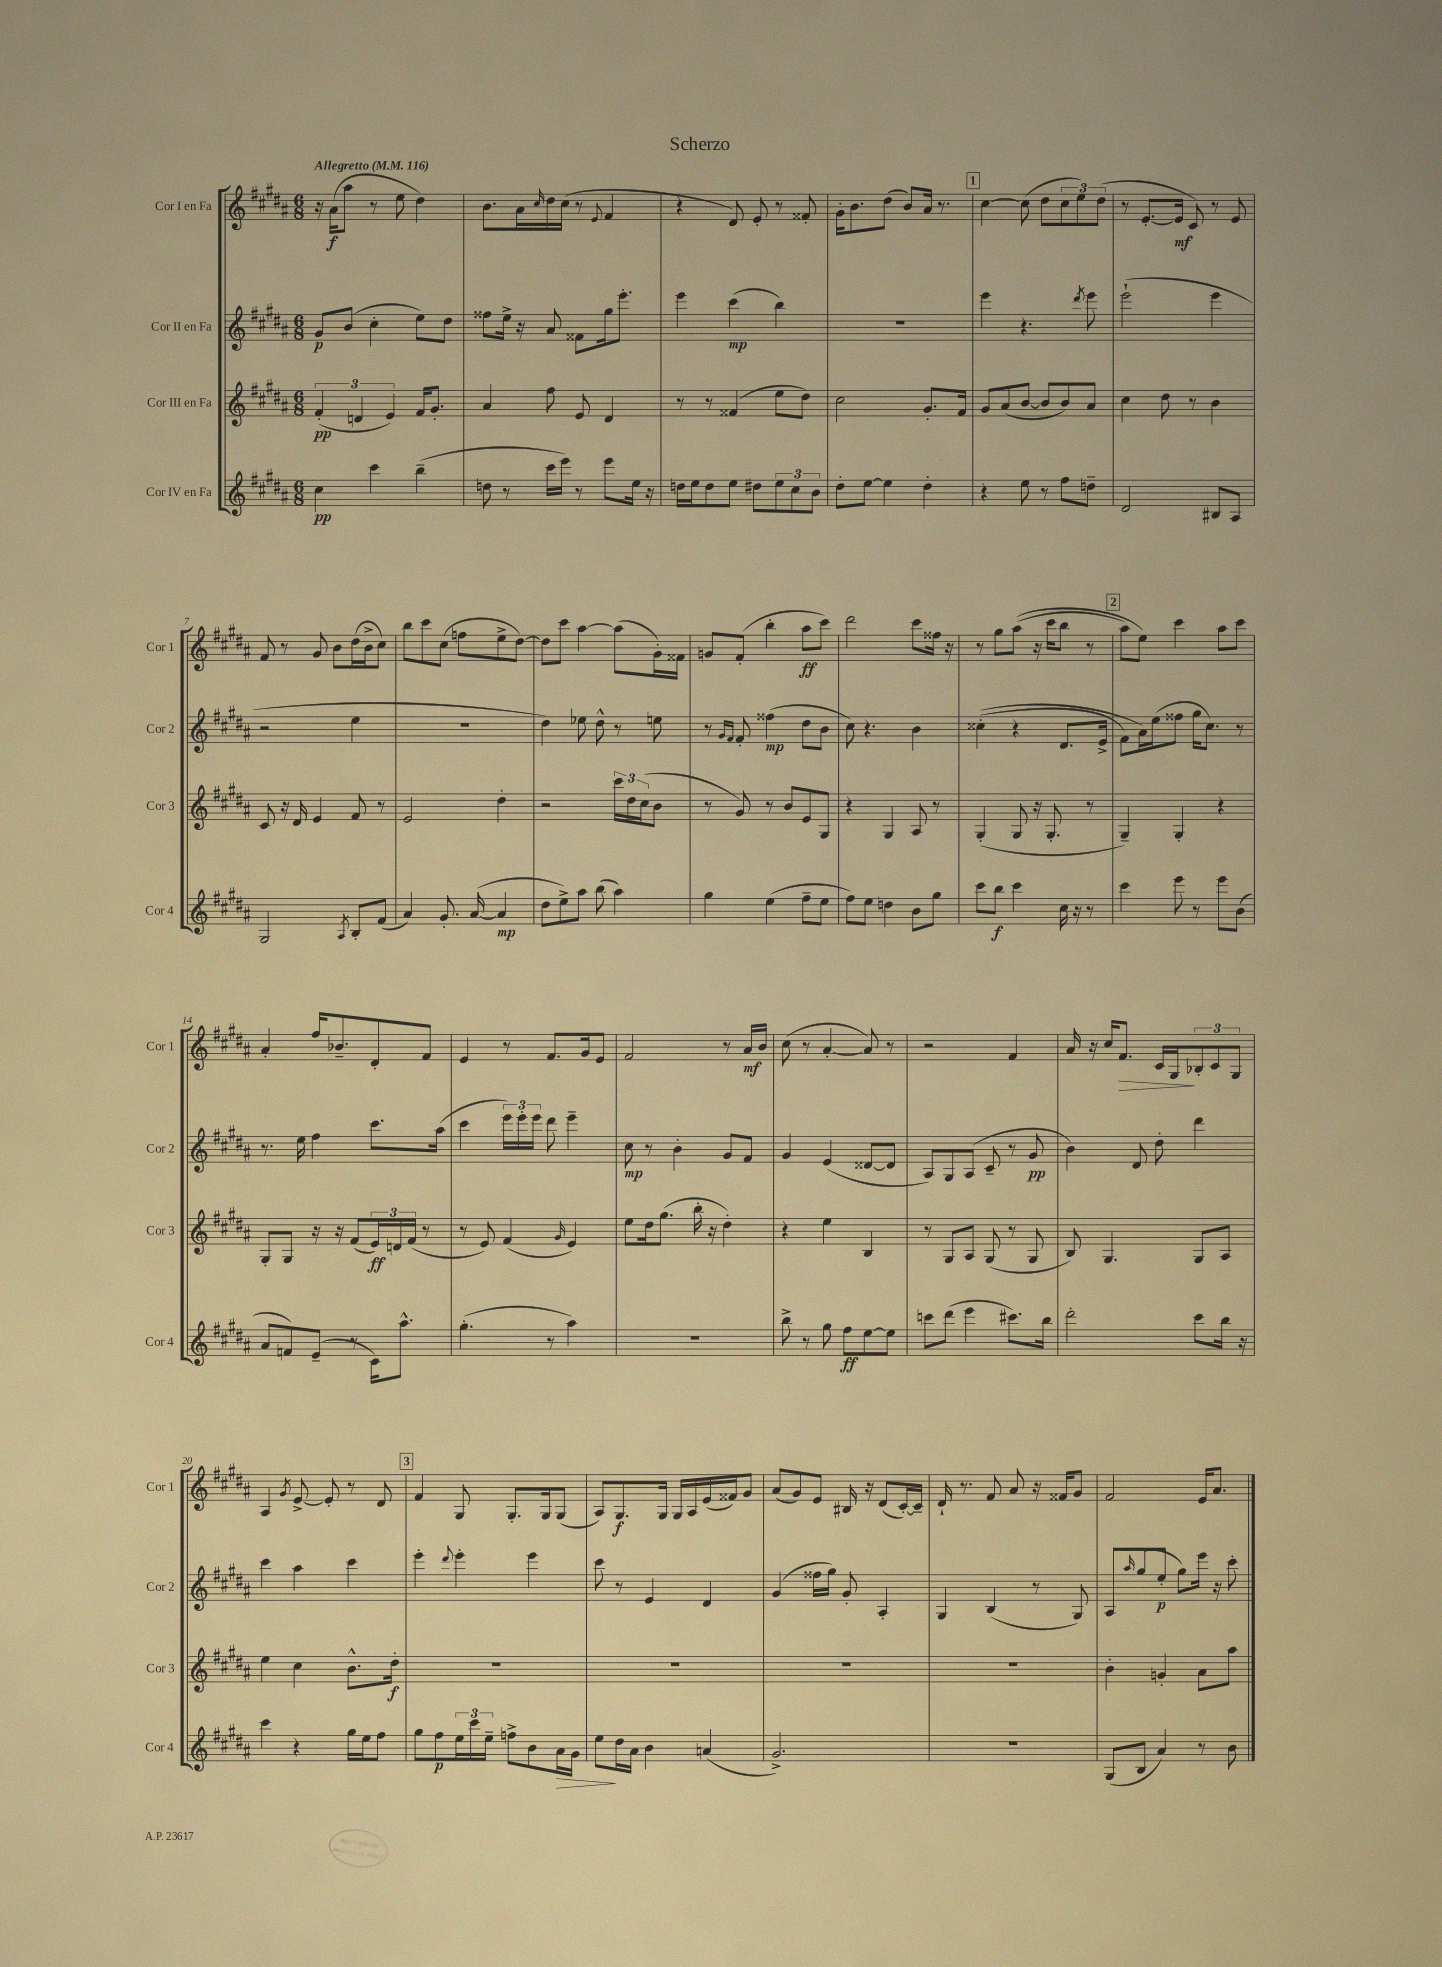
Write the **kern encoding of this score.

**kern	**kern	**kern	**kern
*staff4	*staff3	*staff2	*staff1
*clefG2	*clefG2	*clefG2	*clefG2
*k[f#c#g#d#a#]	*k[f#c#g#d#a#]	*k[f#c#g#d#a#]	*k[f#c#g#d#a#]
*M6/8	*M6/8	*M6/8	*M6/8
*MM116	*MM116	*MM116	*MM116
4cc#\	(6f#'/	8g#/L	16r
.	.	.	(16a#\LK
.	.	(8b/J	8aa#\J
.	6d/	.	.
4ccc#\	.	4cc#'\	8r
.	6e/)	.	.
.	.	.	8ee\
(4bb~\	16f#/LK	8ee\L)	4dd#\)
.	8.g#'/J	.	.
.	.	8dd#\J	.
=	=	=	=
8dd\	4a#/	8ff##\L	8.b\L
8r	.	16ee^\Jk	.
.	.	16r	16a#\L
.	.	.	16qqcc#/
16ccc#\LL	8ff#\	8a#/	16dd#\
16eee\JJ)	.	.	(16cc#\JJ
8r	8e/	8f##\L	8r
.	.	.	8qqe/
8eee\L	4d#/	16gg#\k	4f#/
.	.	8.eee'\J	.
16ee\Jk	.	.	.
16r	.	.	.
=	=	=	=
16dd\LL	8r	4eee\	4r
16ee\J	.	.	.
8dd\	8r	.	.
8ee\J	(4f##/	(4ccc#\	8d#/)
8dd#\L	.	.	8e'/
12ee\	8ee\L	4bb\)	8r
12cc#\	.	.	.
.	8dd#\J)	.	8f##'/
12b\J	.	.	.
=	=	=	=
8dd#'\L	2cc#\	2.r	16g#'\LK
.	.	.	8.b\
[8ee\J	.	.	.
4ee\]	.	.	(8dd#\J
.	.	.	8b/L)
4dd#'\	8.g#'/L	.	16a#/Jk
.	.	.	8.r
.	16f#/Jk	.	.
=	=	=	=
4r	8g#/L	4eee\	[4cc#\
.	(8a#/	.	.
8ee\	[8b/J	4.r	(8cc#\]
8r	8b/]L	.	8dd#\L
8ff#\L	8b/)	.	12cc#\
.	.	.	12ee\)
.	.	8qddd#/	.
8dd~\J	8a#/J	8eee\	.
.	.	.	(12dd#\J
=	=	=	=
2d#/	4cc#\	(2eee`\	8r
.	.	.	[8.e'/L
.	8dd#\	.	.
.	.	.	16e/]Jk
.	8r	.	8c#/)
8B#/L	4b\	4eee\	8r
8A#/J	.	.	8e/
=	=	=	=
2G#/	8c#/	2r	8f#/
.	16r	.	8r
.	16d#/	.	.
.	4e/	.	8g#/
.	.	.	8b\L
8qA#/	.	.	.
8B'/L	8f#/	4ee\	(16dd#\L
.	.	.	16b^\J
(8f#/J	8r	.	8cc#\J)
=	=	=	=
4a#/)	2e/	2.r	8bb\L
.	.	.	8ccc#\
8.g#'/	.	.	(8cc#\J
.	.	.	8ff\L
([16a#/	.	.	.
4a#/]	4dd#'\	.	8ee^\
.	.	.	[8dd#\J)
=	=	=	=
8dd#\L	2r	4dd#\)	8dd#\]L
8ee^\)	.	.	8ccc#\J
8aa#\J	.	8ee-\	[4aa#\
(8bb\	.	8dd#^^\	.
4aa#\)	24ccc#\LL	8r	(8aa#\]L
.	24dd#\	.	.
.	(24cc#\J	.	.
.	8b\J	8ee\	16g#'\L)
.	.	.	16f##\JJ
=	=	=	=
4gg#\	8r	8r	8g/L
.	.	16qqg#/LL	.
.	.	16qqf#/JJ	.
.	8g#/)	8f#'/	(8f#'/J
(4ee\	8r	(4ff##\	4bb'\
.	8b/L	.	.
8ff#~\L	8e/	8dd#\L	8aa#\L
8ee\J	8G#/J	8b\J	8ccc#\J)
=	=	=	=
8ff#\L)	4r	8cc#\)	2ddd#\
8ee\J	.	4.r	.
4dd\	4G#/	.	.
8b\L	8A#/	4b\	8ccc#\L
8gg#\J	8r	.	16ff##\Jk
.	.	.	16r
=	=	=	=
8ccc#\L	(4G#'/	&((4cc##'\	8r
8bb\J	.	.	8gg#\L
4ccc#\	8G#/	4r	&((8aa#\J
.	16r	.	16r
.	8.G#'/	.	16ccc#\LK
16cc#\	.	8.d#/L	8bb\J
16r	.	.	.
8r	8r	.	8r
.	.	16e^/Jk	.
=	=	=	=
4ccc#\	4G#~/)	8f#\L)	8aa#\L)
.	.	16a#\L&)	8ee\J&)
.	.	(16ee\J	.
8eee\	4G#'/	8ff##\J	4ccc#\
8r	.	16gg#\LK	.
.	.	8.cc#\J)	.
8eee\L	4r	.	8aa#\L
(8b\J	.	8r	8ccc#\J
=	=	=	=
8a#/L	8G#'/L	8.r	4a#'/
8f/)	8G#/J	.	.
.	.	16ee\	.
(8e~/J	16r	4ff#\	16ff#/LK
.	16r	.	8.b-~/
8r	(8f#/L	.	.
16c#\LK)	24e/L)	8.ccc#\L	8d#'/
.	24d/	.	.
8.aa#^^\J	.	.	.
.	(24f#/JJ	.	.
.	8r	.	8f#/J
.	.	(16aa#\Jk	.
=	=	=	=
(4.gg#'\	8r	4ccc#\	4e/
.	8e/)	.	.
.	(4f#/	24eee\LL)	8r
.	.	24eee'\	.
.	.	24eee\JJ	.
8r	.	8ddd#\	8.f#/L
.	16qqg#/	.	.
4aa#\)	4e/)	4eee~\	.
.	.	.	16g#/k
.	.	.	8e/J
=	=	=	=
2.r	8ee\L	8cc#\	2f#/
.	16dd#\k	8r	.
.	(8.gg#\J	.	.
.	.	4b'\	.
.	16bb'\	.	.
.	16r	.	.
.	4dd#'\)	8g#/L	8r
.	.	8f#/J	16a#/LL
.	.	.	16b/JJ
=	=	=	=
8bb^\	4r	4g#/	(8cc#\
8r	.	.	8r
8gg#\	4ee\	(4e/	[4a#'/
8ff#\L	.	.	.
[8ee\	4B/	[8d##/L	8a#/])
8ee\]J	.	8d##/]J	8r
=	=	=	=
8ccc\L	8r	8A#/L)	2r
(8ddd#\J	8G#/L	8G#/	.
4eee\	8A#/J	(8A#/J	.
.	(8G#/	8c#~/	.
8.ccc#\L)	8r	8r	4f#/
.	8G#/	8g#/	.
16bb\Jk	.	.	.
=	=	=	=
2ddd#'\	8B/)	4b\)	16a#/
.	.	.	16r
.	4.G#/	.	16cc#/LK
.	.	.	8.f#/J
.	.	8d#/	.
.	.	8dd#'\	16c#/LL
.	.	.	16G#/J
8ccc#\L	8G#/L	4ddd#\	12B-'/
.	.	.	12c#/
16bb\Jk	8A#/J	.	.
.	.	.	12G#/J
16r	.	.	.
=	=	=	=
4ccc#\	4ee\	4ccc#\	4A#/
.	.	.	8qg#/
4r	4cc#\	4aa#\	[8e^/
.	.	.	8e'/]
16gg#\LL	8.b^^\L	4ccc#\	8r
16ee\J	.	.	.
8ff#\J	.	.	8d#/
.	16dd#'\Jk	.	.
=	=	=	=
8gg#\L	2.r	4eee'\	4f#/
8ff#\	.	.	.
.	.	8qqddd#/	.
24ee\L	.	4eee'\	8G#/
24ccc#\	.	.	.
24ee~\JJ	.	.	.
8ff^\L	.	.	8.G#'/L
8b\	.	4eee\	.
.	.	.	16G#/k
16a#\L	.	.	(8G#/J
16g#\JJ	.	.	.
=	=	=	=
8ee\L	2.r	8ccc#\	8A#/L)
16dd#\L	.	8r	8.G#/
16a#\JJ	.	.	.
4b\	.	4e/	.
.	.	.	16G#/Jk
.	.	.	16G#/LL
.	.	.	16A#/
(4a/	.	4d#/	(16e/
.	.	.	16f##/J)
.	.	.	8g#/J
=	=	=	=
2.g#^/)	2.r	(4g#/	(8a#/L
.	.	.	8g#/)
.	.	16ff##\LL	8e/J
.	.	16gg#\JJ)	.
.	.	8g#'/	16B#/
.	.	.	16r
.	.	4A#'/	(8d#/L
.	.	.	[16c#'/L)
.	.	.	16c#~/]JJ
=	=	=	=
2.r	2.r	4G#/	16d#`/
.	.	.	8.r
.	.	(4B/	8f#/
.	.	.	8a#/
.	.	8r	16r
.	.	.	16f##/LK
.	.	8G#/)	8g#/J
=	=	=	=
(8G#/L	4b'\	8A#/L	2f#/
.	.	16qqaa#/	.
8B/J	.	(8gg#/	.
4a#/)	4g'/	8ee'/J	.
.	.	8gg#\L)	.
8r	8a#\L	16eee\Jk	16e/LK
.	.	16r	8.a#/J
8b\	8aa#\J	8ccc#'\	.
==	==	==	==
*-	*-	*-	*-
